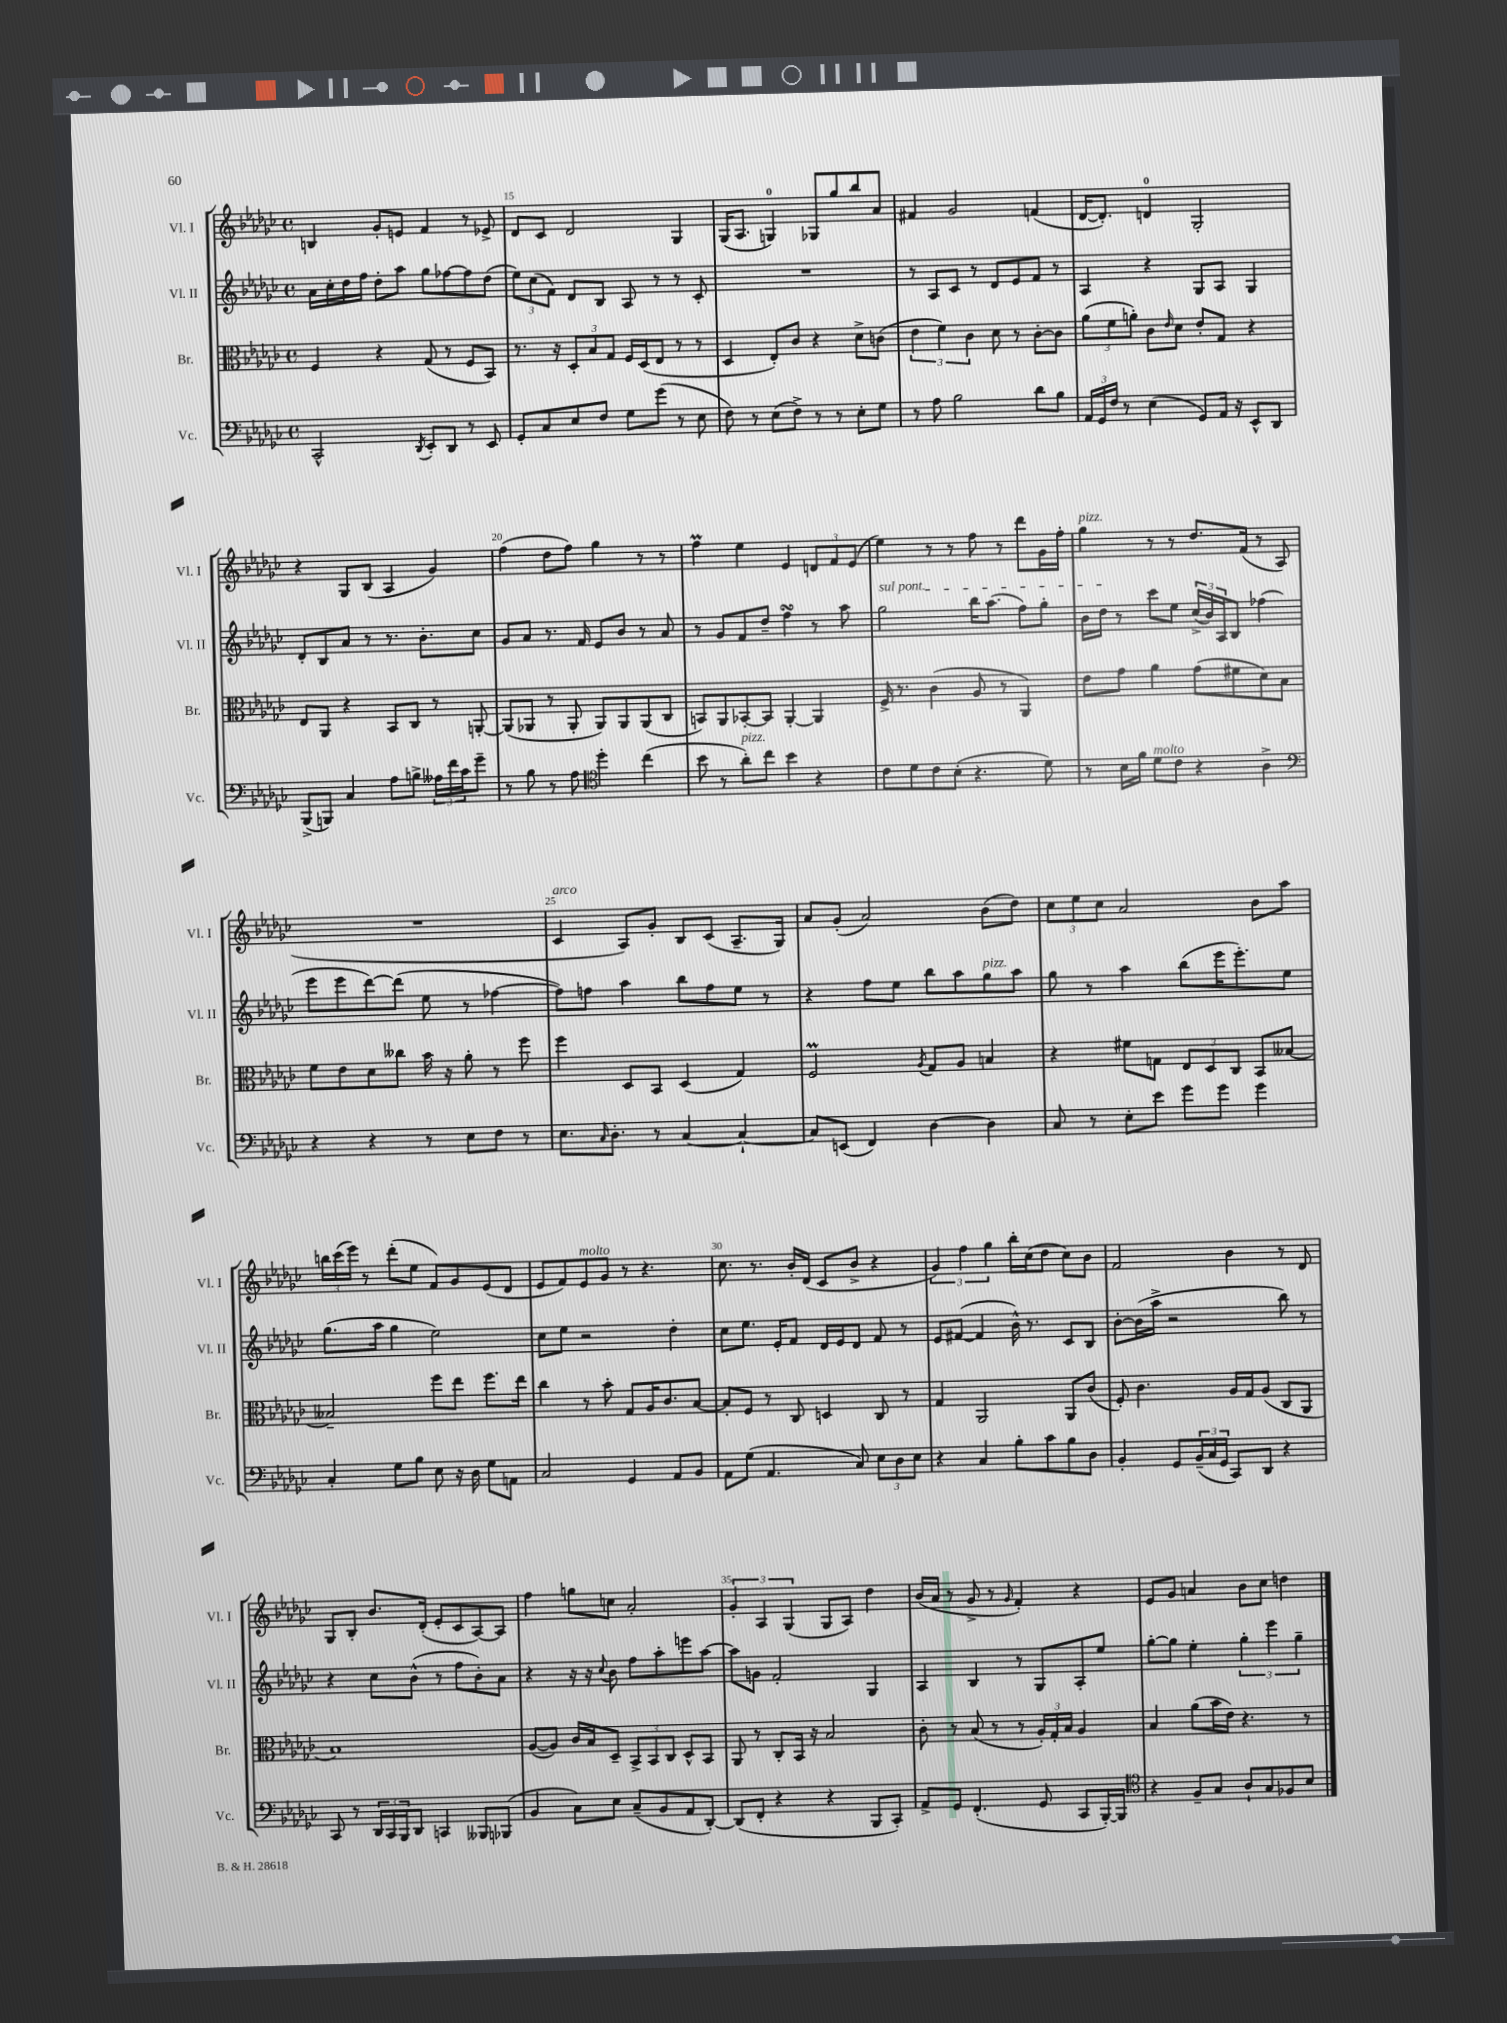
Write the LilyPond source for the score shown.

<<
\new StaffGroup <<
\new Staff = "s0" \with { instrumentName = "Vl. I" shortInstrumentName = "Vl. I" } {
    \clef treble \key ges \major \defaultTimeSignature \time 4/4
    b4 ges'8-. e'8 f'4 r8 ees'8-> |
    des'8 ces'8 des'2 ges4 |
    ges16( aes8. g4-0) ges8 ges''8 bes''8 aes'8 |
    fis'4 ges'2 f'4( |
    des'16~ des'8.-.) d'4-0 ges2-. |
    r4 ges8 bes8( aes4 ges'4) |
    f''4( des''8 f''8) ges''4 r8 r8 |
    f''4\prall ees''4 ees'4 \tuplet 3/2 { d'8 f'8 ees'8( } |
    ees''4) r8 r8 f''8 r8 des'''8 ges'16 f''16-. |
    ges''4^\markup { \italic "pizz." } r8 r8 des''8. f'16( r8 aes8 |
    R1 |
    ces'4^\markup { \italic "arco" } aes8) ges'8-. bes8 ces'8( aes8.-- ges16) |
    aes'8 ges'8-.( aes'2) bes'8( des''8) |
    \tuplet 3/2 { ces''8 ees''8 ces''8 } aes'2 bes'8 aes''8 |
    \tuplet 3/2 { b''16 ces'''16( ees'''16) } r8 des'''8-.( ees''8 f'8) ges'8 ees'8( des'8 |
    ees'8 f'8) ees'8^\markup { \italic "molto" } ges'8 r8 r4. |
    ces''8. r8. bes'16-. des'16( ces'8 bes'8-> r4 |
    \tuplet 3/2 { ges'4) f''4 ges''4 } bes''16-. ces''16( des''8 ces''8) bes'8 |
    f'2 bes'4 r8 des'8 |
    ges8 bes8-. bes'8. des'16-.( ees'8-. ces'8 aes8~) aes8 |
    f''4 g''8 c''8 aes'2-. |
    \tuplet 3/2 { ges'4-. aes4 ges4( } ges8 aes8) des''4 |
    bes'16( aes'16 r8 ges'8-> r8 \grace { ges'16 } f'4-.) r4 |
    ees'8 ges'8 a'4 bes'8 ces''8 d''4 \bar "|." |
}
\new Staff = "s1" \with { instrumentName = "Vl. II" shortInstrumentName = "Vl. II" } {
    \clef treble \key ges \major \defaultTimeSignature \time 4/4
    aes'16 ces''16-. des''16 f''16 des''8-. aes''8 ges''8 fes''8~ fes''8 des''8( |
    \tuplet 3/2 { ees''8) ces''8( f'8) } des'8 bes8 aes8 r8 r8 ces'8-. |
    R1 |
    r8 aes8 ces'8 r8 des'8 ees'8 f'8 r8 |
    aes4 r4 ges8 aes8 ges4 |
    des'8-. bes8 aes'8 r8 r8. bes'8.-. ces''8 |
    ges'8 aes'8 r8. f'16 ees'8 bes'8 r8 aes'8 |
    r8 ges'8 f'8 des''8-- f''4\turn r8 aes''8 |
    \once \override TextSpanner.bound-details.left.text = \markup { \italic "sul pont." } ges''2\startTextSpan bes''16 aes''8.( f''8) ges''8-. |
    bes'16 des''16\stopTextSpan r8 ces'''8 ees''8 \tuplet 3/2 { ces''16->( bes'16) aes16 } bes8 fes''4( |
    ees'''8 ees'''8 des'''8~) des'''8( ees''8 r8 fes''4~ |
    fes''8) f''8 aes''4 bes''8 f''8 ees''8 r8 |
    r4 f''8 ees''8 bes''8 aes''8 ges''8^\markup { \italic "pizz." } aes''8 |
    ges''8 r8 aes''4 bes''8( ees'''16 ees'''8.-.) ees''8 |
    ges''8.( aes''16 ges''4 ees''2) |
    ces''8 ees''8 r2 des''4-. |
    ces''8 ees''8. ees'16-. f'8 des'16 ees'16 des'8 f'8 r8 |
    ees'8 fis'8~( fis'4 bes'16-^) r8. ces'8 bes8 |
    bes'8~-. bes'16( aes''16-> r2 bes''8) r8 |
    r4 ces''8 bes'8-^( r8 f''8 bes'8-.) aes'8 |
    r4 r16 r16 \appoggiatura { ces''8 } bes'8 f''8 aes''8-. e'''8 aes''8~ |
    aes''8 g'8 f'2-. ges4 |
    aes4 bes4 r8 ges8 aes8-. ees''8 |
    ges''8~-. ges''8 ees''4-. \tuplet 3/2 { ges''4-. ees'''4 ges''4-- } \bar "|." |
}
\new Staff = "s2" \with { instrumentName = "Br." shortInstrumentName = "Br." } {
    \clef alto \key ges \major \defaultTimeSignature \time 4/4
    f4 r4 ges8( r8 f8 bes,8) |
    r8. r16 \tuplet 3/2 { des8-. bes8 ges8 } f16 des16( ees8 r8 r8 |
    des4 ees8-.) ces'8 r4 des'8-> c'8( |
    \tuplet 3/2 { ees'4 f'4) ces'4 } des'8 r8 ces'8~-. ces'8 |
    \tuplet 3/2 { aes'8( f'8 a'8-.) } ces'8 \grace { ees'16 } des'8 ees'8-. ges8 r4 |
    ees8 aes,8 r4 bes,8 ces8 r8 a,8~-. |
    a,8( aes,8 r8 aes,8-. aes,8) aes,8 aes,8( ces8 |
    b,8) aes,8 bes,8~-. bes,8 aes,4~-. aes,4 |
    f16-> r8. ces'4( aes8 r8 aes,4) |
    ees'8 ges'8 aes'4 ges'8( fis'8 des'8) bes8 |
    f'8 ees'8 des'8 ceses''8 bes'16 r16 aes'8-. r8 f''8 |
    f''4 des8 bes,8 des4( ges4) |
    f2\prall \acciaccatura { aes8 } ges8 aes8 b4 |
    r4 fis'8 g8 \tuplet 3/2 { ees8 des8 ces8 } bes,8 beses8~ |
    beses2-- f''8 ees''8 f''8. ees''16 |
    ces''4 r8 bes'8-. ges8 aes16 ces'8. bes8~ |
    bes8-. f8 r8 ces8 d4 ces8 r8 |
    ges4 aes,2 aes,8 ces'8( |
    f8-.) ces'4. aes16 ges16 aes8( ces8 aes,8 |
    bes1) |
    aes8~( aes8) ces'16 bes16 des8-- \tuplet 3/2 { bes,8-> bes,8 ces8 } des8-^ bes,8 |
    aes,8 r8 ces8-. bes,16 r16 bes2 |
    ces'8-. r8 bes8( r8 r8 \tuplet 3/2 { aes16-.) ges16-. bes16 } aes4 |
    bes4 aes'8( bes'16 ees'16) r4. r8 \bar "|." |
}
\new Staff = "s3" \with { instrumentName = "Vc." shortInstrumentName = "Vc." } {
    \clef bass \key ges \major \defaultTimeSignature \time 4/4
    ces,2-^ \acciaccatura { des,8 } ees,8-. des,8 r8 ees,8 |
    ges,8-. ces8 ees8 f8 ges8 ges'8( r8 ees8 |
    f8) r8 ees8( f8->) r8 r8 ees8-. ges8 |
    r8 aes8 bes2 des'8 bes8 |
    \tuplet 3/2 { aes,16 ges,16 f16 } r8 ees4( ges,8) aes,16 r16 ees,8-^ des,8 |
    bes,,8->( b,,8) ces4 aes8 b8-> \tuplet 3/2 { aeses16 f'16 ces'16 } ges'8-- |
    r8 bes8 r8 aes8 \clef tenor des''4-. ces''4( |
    bes'8 r8 aes'8-.^\markup { \italic "pizz." }) ces''8 bes'4 r4 |
    ces'8 des'8 ces'8 bes8-.( r4. des'8) |
    r8 bes16 f'16 des'8^\markup { \italic "molto" } ces'8 r4 aes4-> |
    \clef bass r4 r4 r8 ees8 f8 r8 |
    ees8. \grace { ces16 } des8.-. r8 ces4~ ces4~-! |
    ces8 e,8( f,4) des4~ des4 |
    ces8 r8 ees8-. ees'8 ges'8 ges'8 ges'4 |
    ces4-. ges8 bes8 ees8 r16 des16 ges8 a,8 |
    ces2 ges,4 aes,8 bes,8 |
    aes,8 ges8( aes,4. ces8) \tuplet 3/2 { ees8 des8 ees8 } |
    r4 ces4 bes8-. ces'8 bes8 des8 |
    bes,4-. ges,8 \tuplet 3/2 { bes,16--( ces16 ges,16 } ces,8) des,8 r4 |
    ces,8 r8 \tuplet 3/2 { des,16 ces,16 bes,,16 } des,8 c,4 beses,,8 bes,,8( |
    bes,4 ces8) ees8 ces8--( bes,8 aes,8 des,8~-.) |
    des,8( f,8-. r4 r4 bes,,8 ces,8-.) |
    aes,8-> ges,8 f,4.-.( ges,8 ces,8 bes,,16~-.) bes,,16 |
    \clef tenor r4 f8-- ges8 aes8-! ges8 fes8 bes8 \bar "|." |
}
>>
>>
\layout { \context { \Score currentBarNumber = #14 \override BarNumber.break-visibility = ##(#f #t #t) barNumberVisibility = #(every-nth-bar-number-visible 5) } }
